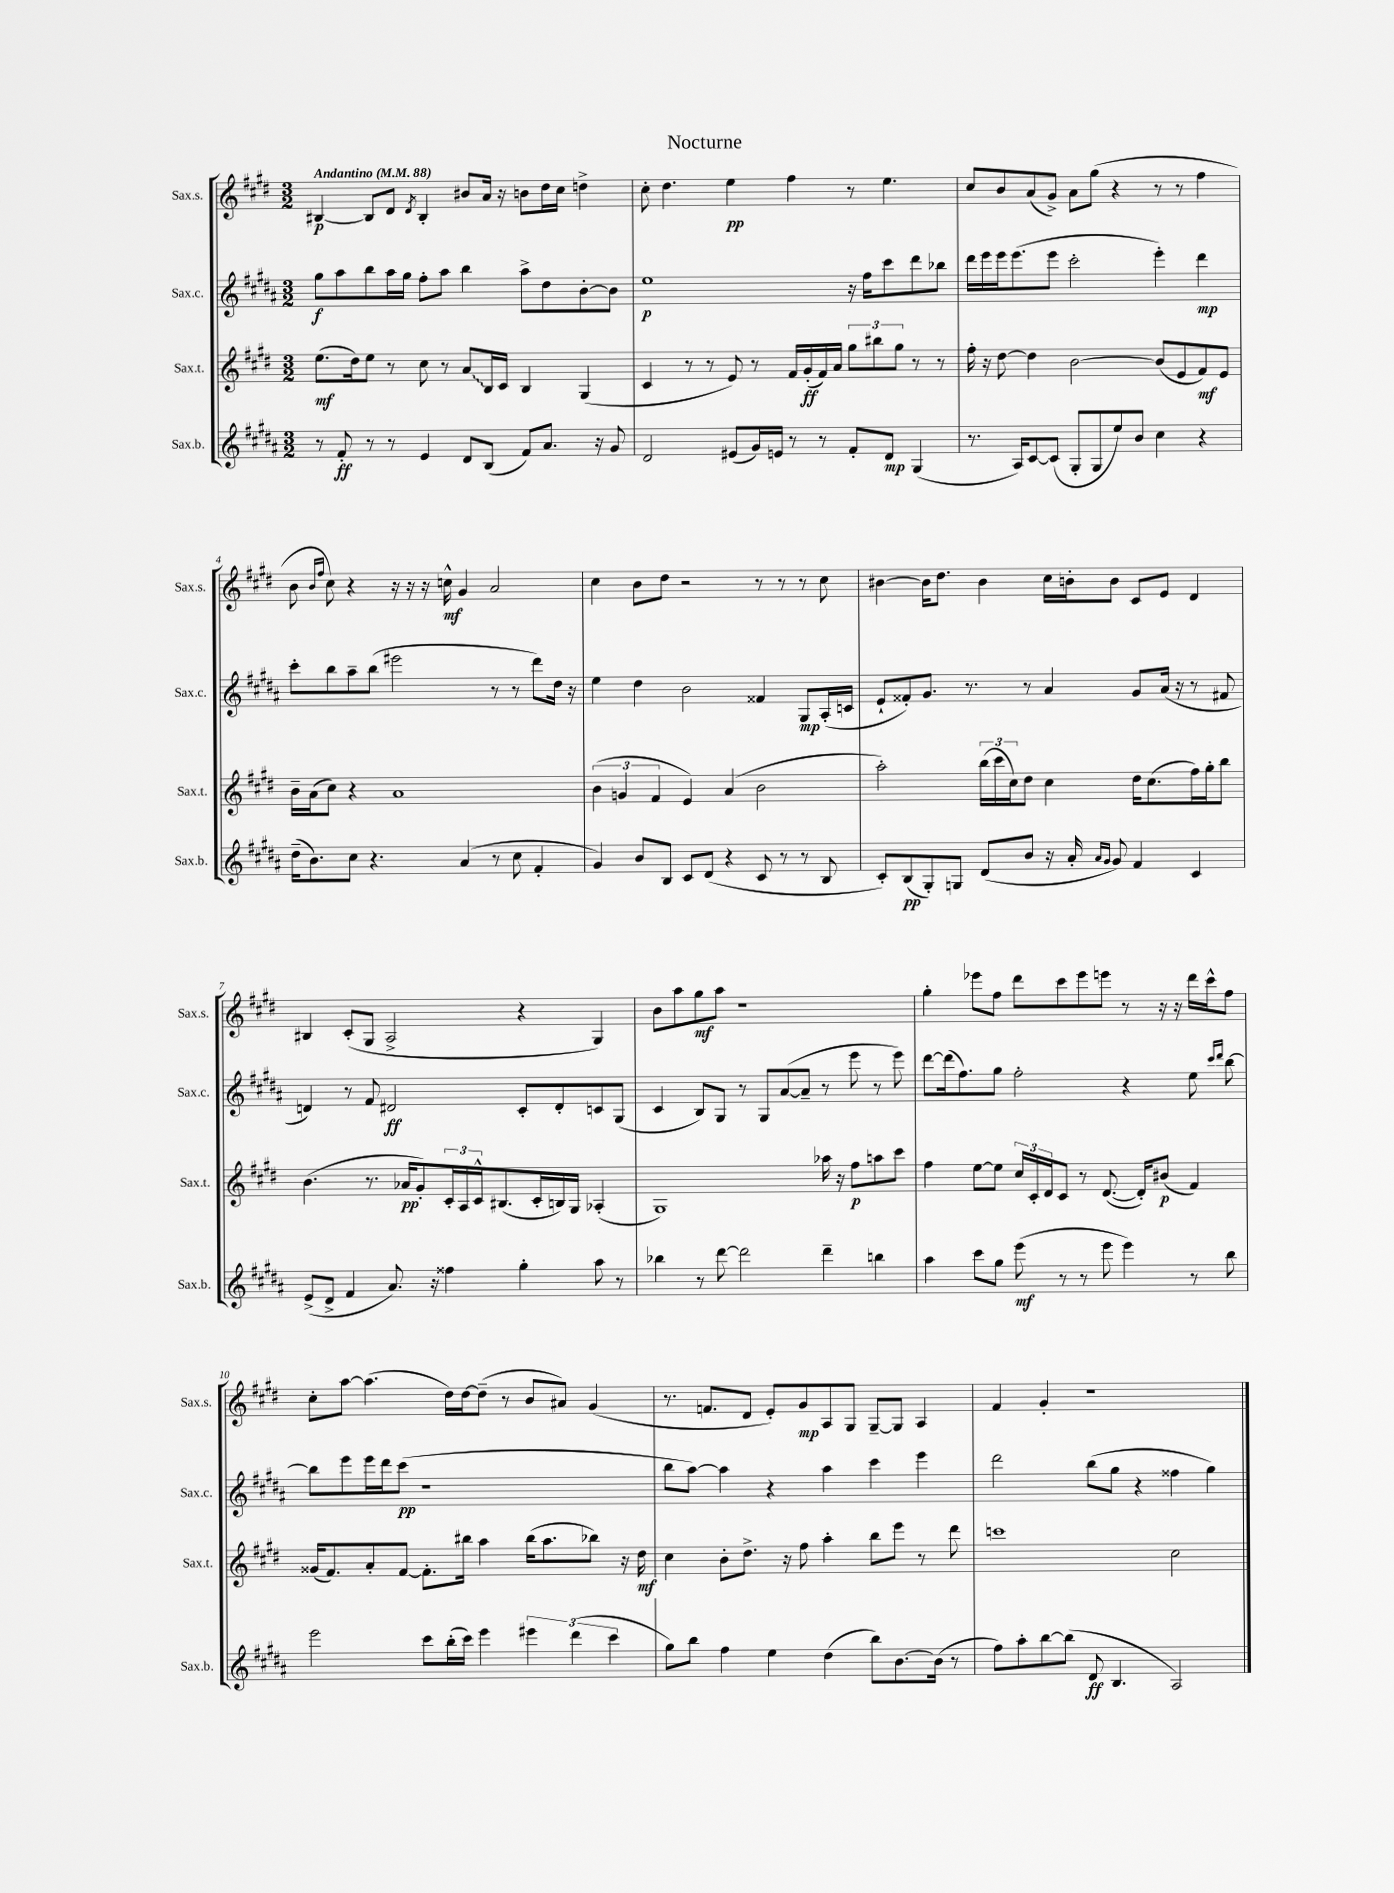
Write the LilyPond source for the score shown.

\header { title = "Nocturne" }
<<
\new StaffGroup <<
\new Staff = "s0" \with { instrumentName = "Sax.s." shortInstrumentName = "Sax.s." } {
    \clef treble \key e \major \numericTimeSignature \time 3/2 \tempo "Andantino" 4 = 88
    bis4~\p bis8 dis'8 \acciaccatura { dis'8 } bis4-. bis'8 a'16 r16 b'8 dis''16 cis''16 d''4-> |
    cis''8-. dis''4. e''4\pp fis''4 r8 e''4. |
    cis''8 b'8 a'8( gis'8->) a'8 gis''8( r4 r8 r8 fis''4 |
    b'8 \grace { b'16 fis''16 } cis''8) r4 r16 r16 r16 c''16-^\mf gis'4 a'2 |
    cis''4 b'8 dis''8 r2 r8 r8 r8 cis''8 |
    bis'4~ bis'16 dis''8. bis'4 cis''16 b'16-. b'8 cis'8 e'8 dis'4 |
    bis4 cis'8-.( gis8 a2-> r4 gis4) |
    b'8 a''8 gis''8\mf a''8 r1 |
    gis''4-. ees'''8 fis''8 dis'''8 cis'''8 ees'''8 e'''8 r8 r16 r16 dis'''16 cis'''16-^ fis''8 |
    cis''8-. a''8~ a''4.( dis''16) dis''16~ dis''8--( r8 b'8 ais'8) gis'4( |
    r8. f'8. dis'8 e'8-.) gis'8\mp a8 gis8 gis8~-- gis8 a4 |
    fis'4 gis'4-. r1 \bar "|." |
}
\new Staff = "s1" \with { instrumentName = "Sax.c." shortInstrumentName = "Sax.c." } {
    \clef treble \key b \major \numericTimeSignature \time 3/2
    gis''8\f ais''8 b''8 ais''16 gis''16 fis''8-. ais''8 b''4 ais''8-> dis''8 b'8~-. b'8 |
    e''1\p r16 fis''16 cis'''8 dis'''8 bes''8 |
    dis'''16 e'''16 e'''16 e'''8.( e'''8 cis'''2-. e'''4-.) dis'''4\mp |
    cis'''8-. b''8 ais''8-- b''8( eis'''2 r8 r8 dis'''8) dis''16 r16 |
    e''4 dis''4 b'2 fisis'4 gis8\mp ais16-.( c'16 |
    e'8-! fisis'8-.) gis'8. r8. r8 ais'4 gis'8 ais'16( r16 r8 fis'8 |
    d'4) r8 fis'8 dis'2\ff cis'8-. dis'8-. c'8 gis8( |
    cis'4 b8) gis8 r8 gis8 ais'8~( ais'8-- r8 e'''8 r8 e'''8) |
    dis'''8~ dis'''16( fis''8.) gis''8 fis''2-. r4 e''8 \grace { cis'''16 dis'''16 } b''8~ |
    b''8 e'''8 e'''16 dis'''16 cis'''8\pp( r1 |
    b''8 ais''8~) ais''4 r4 ais''4 cis'''4 e'''4 |
    dis'''2 b''8( gis''8 r4 fisis''4 gis''4) \bar "|." |
}
\new Staff = "s2" \with { instrumentName = "Sax.t." shortInstrumentName = "Sax.t." } {
    \clef treble \key e \major \numericTimeSignature \time 3/2
    e''8.\mf( dis''16) e''8 r8 cis''8 r8 \once \override Glissando.style = #'zigzag a'8\glissando b16 cis'16 b4 gis4( |
    cis'4 r8 r8 e'8) r8 fis'16 gis'16-.\ff( fis'16) a'16 \tuplet 3/2 { gis''8 bis''8 gis''8 } r8 r8 |
    fis''16-. r16 dis''8~ dis''4 b'2~ b'8( e'8 fis'8\mf) e'8 |
    b'16-- a'16( cis''8) r4 a'1 |
    \tuplet 3/2 { b'4( g'4 fis'4 } e'4) a'4( b'2 |
    a''2-.) \tuplet 3/2 { b''16( cis'''16 cis''16) } dis''8 cis''4 dis''16 cis''8.( fis''16) gis''16-. b''8 |
    b'4.( r8. aes'16\pp gis'8-.) \tuplet 3/2 { cis'16-. a16 cis'16-^ } bis8.( cis'16-. b16) gis16 aes4-.( |
    gis1) aes''16 r16 fis''8\p a''8 cis'''8 |
    fis''4 e''8~ e''8 \tuplet 3/2 { cis''16 cis'16-. dis'16 } cis'8 r8 dis'8.~( dis'16-.) bis'8\p( fis'4) |
    gisis'16( fis'8.) a'8-. fis'8~ fis'8.-. bis''16 a''4 bis''16( a''8. bes''8) r16 dis''16\mf |
    cis''4 b'8-. dis''8.-> r16 fis''8 a''4-. b''8 e'''8 r8 dis'''8 |
    c'''1 cis''2 \bar "|." |
}
\new Staff = "s3" \with { instrumentName = "Sax.b." shortInstrumentName = "Sax.b." } {
    \clef treble \key b \major \numericTimeSignature \time 3/2
    r8 fis'8-.\ff r8 r8 e'4 dis'8 b8( fis'8) ais'8. r16 gis'8 |
    dis'2 eis'8( gis'16) e'16 r8 r8 fis'8-. dis'8\mp gis4( |
    r8. ais16) cis'8~ cis'8( gis8-. gis8 e''8) b'8 cis''4 r4 |
    dis''16--( b'8.) cis''8 r4. ais'4( r8 cis''8 fis'4-. |
    gis'4) b'8 b8 cis'8 dis'8( r4 cis'8 r8 r8 b8 |
    cis'8-.) b8\pp( gis8-.) g8 dis'8( b'8 r16 ais'16-. \grace { ais'16 gis'16 } gis'8) fis'4 cis'4 |
    e'8->( dis'8-> fis'4 ais'8.) r16 fisis''4 gis''4-. ais''8 r8 |
    bes''4 r8 dis'''8~ dis'''2 dis'''4-- b''4 |
    ais''4 cis'''8 gis''8 e'''8\mf( r8 r8 e'''8 e'''4) r8 b''8 |
    e'''2 cis'''8 b''16-.( cis'''16) e'''4 \tuplet 3/2 { eis'''4 dis'''4( cis'''4 } |
    gis''8) b''8 fis''4 e''4 dis''4( b''8) b'8.~ b'16( r8 |
    fis''8) ais''8-. b''8~ b''8( dis'8\ff b4. ais2) \bar "|." |
}
>>
>>
